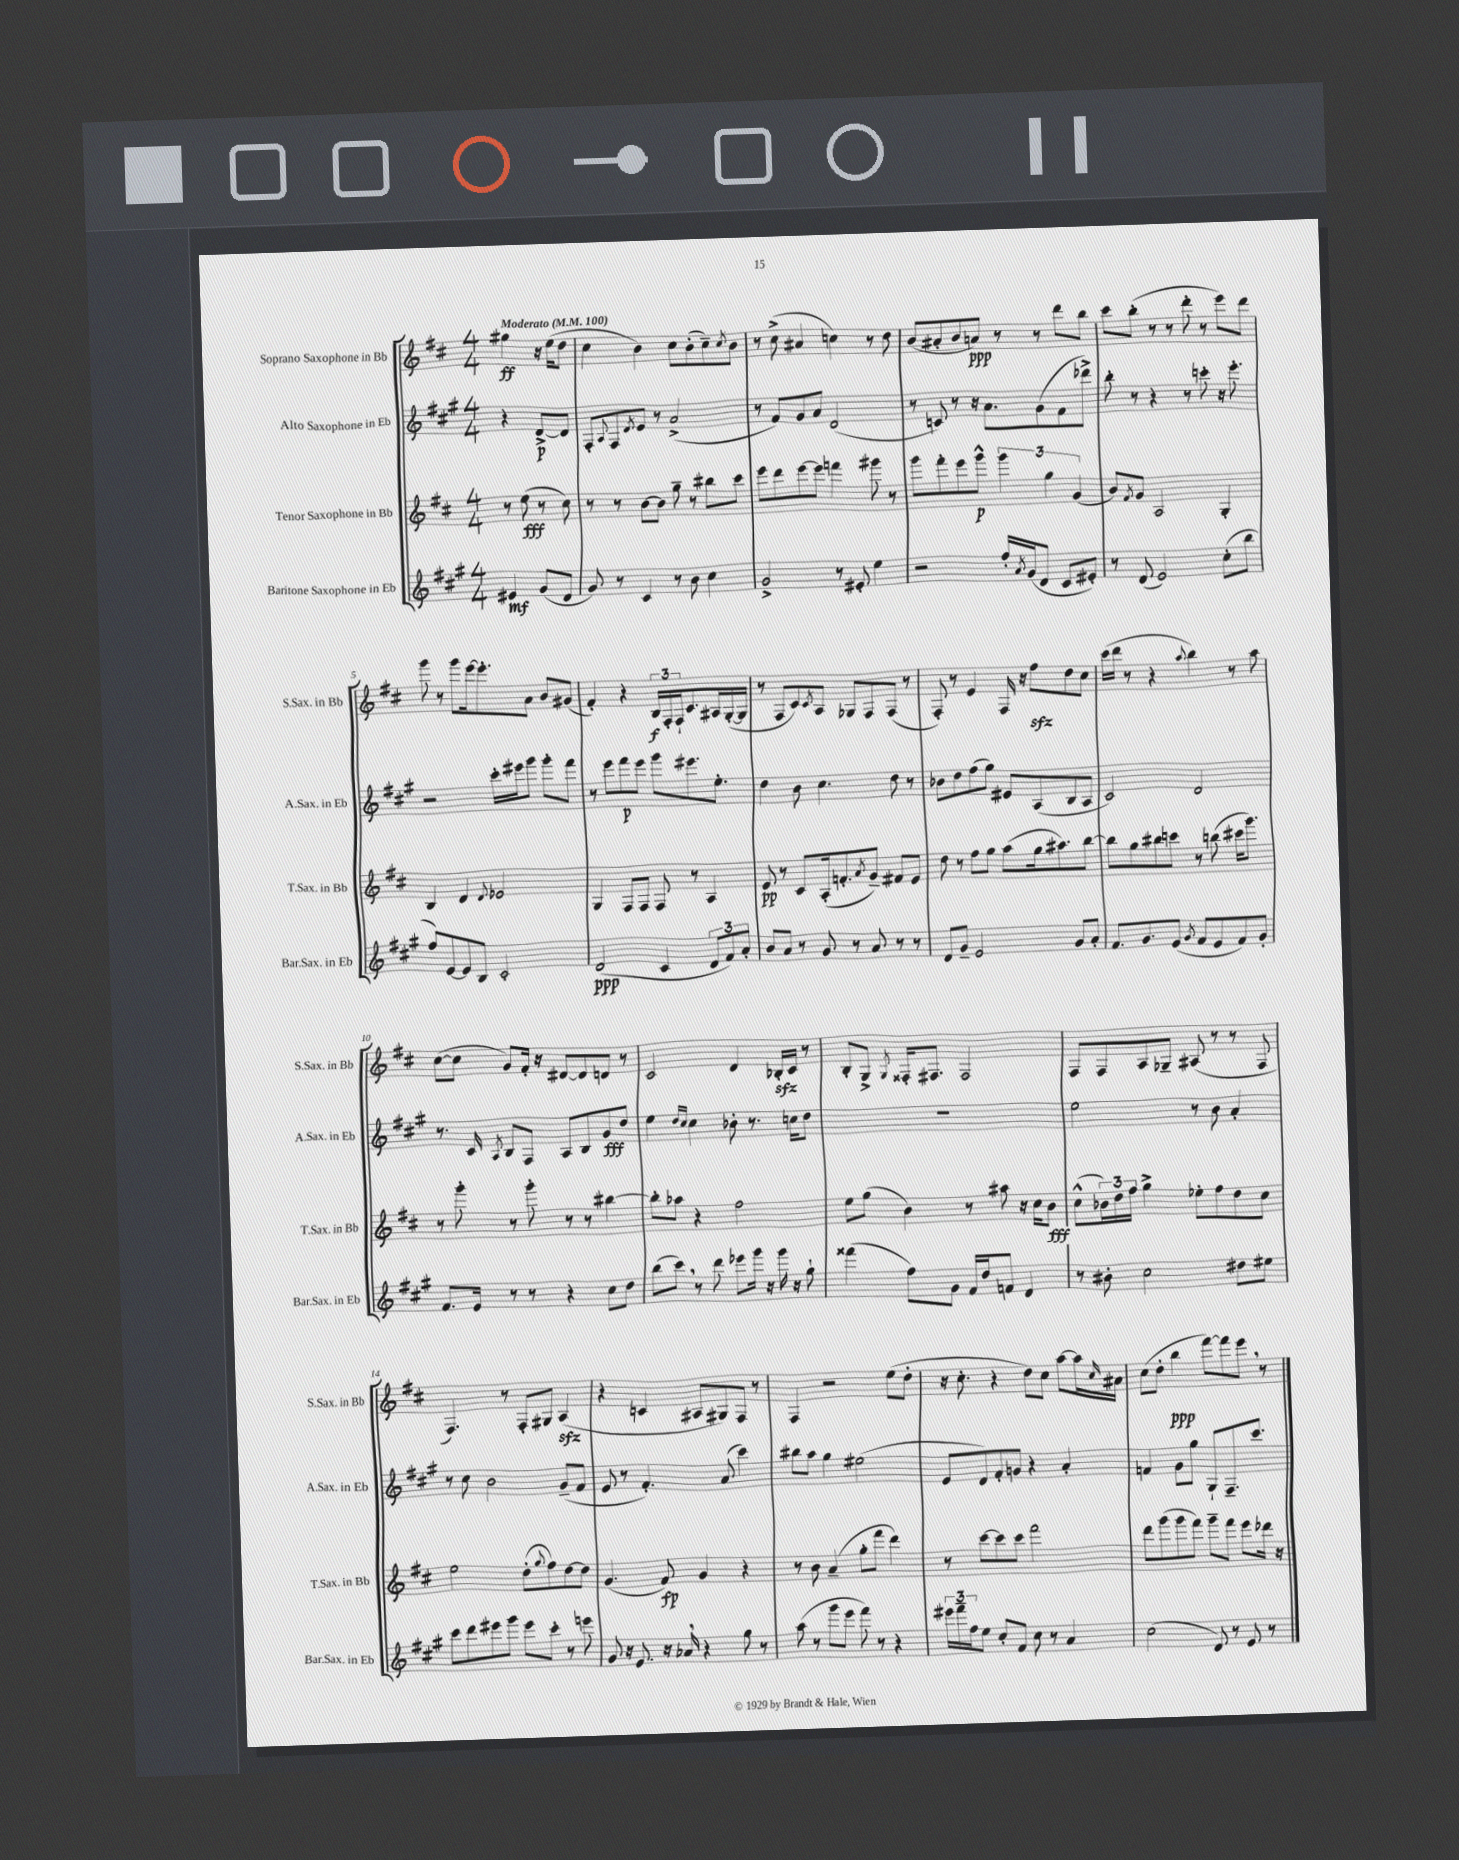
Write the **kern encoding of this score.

**kern	**kern	**kern	**kern
*staff4	*staff3	*staff2	*staff1
*clefG2	*clefG2	*clefG2	*clefG2
*k[f#c#g#]	*k[f#c#]	*k[f#c#g#]	*k[f#c#]
*M4/4	*M4/4	*M4/4	*M4/4
*MM100	*MM100	*MM100	*MM100
4e#/	8r	4r	4gg#\
.	(8ee\	.	.
(8g#/L	8r	[8d^/L	16r
.	.	.	(16ee\LK
8d/J	8cc#\)	8d/]J	8dd\J
=	=	=	=
8g#/)	8r	8F#'/L	4cc#\
.	.	8qqA/	.
8r	8r	8F#/	.
.	.	8qd/	.
4c#/	[8b\L	8e/J	4b\)
.	8b\]J	8r	.
8r	8gg~\	(2a^/	8cc#\L
8b\	8r	.	(8b'\
4cc#\	8bb#\L	.	8cc#~\)
.	.	.	8qcc#/
.	8ccc#\J	.	8b\J
=	=	=	=
2g#^/	8eee\L	8r	8r
.	8ddd\	8f#/L)	(8cc#^\
.	[8eee\	8g#/	4a#/
.	8eee\]J	8a/J	.
8r	4fff\	(2d/	4cc\)
8e#'/	.	.	.
4ee\	8ggg#\	.	8r
.	8r	.	8dd\
=	=	=	=
2r	8ggg\L	8r	(8b/L
.	8fff#'\	8c/)	8a#'/
.	8eee\	8r	8b/
.	8ggg^^\J	16r	8a/J)
.	.	8.a\L	.
16ff#'/LL	6ggg\	.	8r
8qa/	.	.	.
(16g#/J	.	.	.
8d/J	.	(8g#\	8r
.	6gg\	.	.
8c#/L	.	8f#\	8ddd\L
.	(6g/	.	.
8e#'/J)	.	8ddd-^\J)	8bb\J
=	=	=	=
8r	8b/L)	8bb'\	8ccc#\L
.	8qf#/	.	.
(8d/	8g/J	8r	(8bb'\J
2e/)	2A/	4r	8r
.	.	.	8r
.	.	8r	8ddd'\
.	.	8ccc'\	8r
(8cc#'\L	4G'/	16r	8eee\L)
.	.	8.eee'\	.
8bb\J	.	.	8ddd\J
=	=	=	=
8ff#/L)	4B/	2r	8ggg\
[8e/	.	.	8r
8e/]	4d/	.	8ggg\L
8B/J	.	.	[16eee\k
.	.	.	8.eee'\]
.	8qqd/	.	.
2c#'/	2e-/	16ccc#'\LL	.
.	.	16eee#\J	.
.	.	8ggg#\J	8a\J
.	.	8ggg#'\L	8b/L
.	.	8fff#\J	(8g#/J
=	=	=	=
(2d/	4G/	8r	4f#'/)
.	.	8eee\L	.
.	8F#/L	8fff#\	4r
.	8F#/J	8eee\J	.
4c#/	8F#/	8ggg#\L	24B/LL
.	.	.	24F#'/
.	.	.	24F#`/J
.	8r	8.eee#\	8.c#/
12d/L	4A/	.	.
.	.	8.ee'\J	16A#/L
12f#/)	.	.	.
.	.	.	([16G'/
12a'/J	.	.	.
.	.	.	16G/]JJ
=	=	=	=
8b/L	8e/	4dd\	8r
8a/J	8r	.	8F#/L
8r	8c#/L	8b\	8c#/)
.	.	.	8qc#/
8g#/	(16A'/k	4.cc#\	8A/J
.	8.f'/	.	.
8r	.	.	8G-/L
.	8qa/	.	.
8a/	8g~/J)	.	8F#/
8r	8f#/L	8dd\	(8F#/J
8r	8e/J	8r	8r
=	=	=	=
8d/L	8dd\	8b-\L	8F#'/)
8g#~/J	8r	8dd\	8r
2e/	8ff#\L	(8ff#\	4e/
.	8gg\J	8gg#\J)	.
.	(8aa\L	8e#/L	16F#/
.	.	.	16r
.	16gg\k	(8A/	8ff#\L
.	8.aa#\)	.	.
8g#/L	.	8B/	8dd\
8a'/J	[8bb\J	8A/J	8cc#\J
=	=	=	=
8.f#/L	8bb\]L	2c#/)	(16ccc#\LL
.	.	.	16ddd\JJ
.	8gg\	.	8r
8.g#/	.	.	.
.	8bb#\	.	4r
(8e/J	8ccc\J	.	.
8qg#/	.	.	8qqaa/
8f#/L	8r	2d/	4bb\)
8e/	(8bb\	.	.
8f#/)	16ccc#\LK	.	8r
.	8.ggg\J)	.	.
8g#'/J	.	.	8aa\
=	=	=	=
8.f#/L	8r	8.r	([8cc#\L
.	8ggg'\	.	8cc#\]J
16e/Jk	.	16c#/	.
.	.	8qA/	.
8r	8r	8B/L	8g/L)
8r	8ggg'\	8F#/J	16f#'/Jk
.	.	.	16r
4r	8r	8A/L	[8d#/L
.	8r	8B/	8d#/]
8cc#\L	[4bb#\	8g#/	8d/J
8dd\J	.	8dd/J	8r
=	=	=	=
(8bb\L	8bb#'\]L	4ee\	2c#/
8ccc#\J)	8aa-\J	.	.
.	.	16qqdd/LL	.
.	.	16qqcc#/JJ	.
8r	4r	4cc#\	.
8ddd\	.	.	.
8eee-\L	2ff#\	8b-'\	4d/
16ggg#\Jk	.	8.r	.
16r	.	.	.
16ggg#\	.	.	16B-'/LL
16r	.	16cc\LK	16c#/JJ
8gg#`\	.	8dd\J	8r
=	=	=	=
(4fff##\	8ee\L	1r	8B'/L
.	(8gg\J	.	8G^/J
.	.	.	8qG/
8ff#\L)	4b\)	.	16F##'/LK
.	.	.	8.F#/J
8g#\J	.	.	.
16f#/LL	8r	.	2F#/
16dd/J	.	.	.
8f/J	8aa#\	.	.
4d/	16r	.	.
.	16cc#\LK	.	.
.	8b\J	.	.
=	=	=	=
8r	(8cc#^^\L	2ee\	8F#/L
8b#'\	24b-\L)	.	8F#/
.	24dd\	.	.
.	24ff#\JJ	.	.
2cc#\	4gg^\	.	8A/
.	.	.	8G-~/J
.	8ee-'\L	8r	(8A#/
.	8ff#\	8b\	8r
8dd#\L	8dd\	4a'/	8r
8ee#\J	8cc#\J	.	8F#/
=	=	=	=
8ccc#\L	2ee\	8r	4.F#/)
8ddd\	.	8cc#\	.
8eee#\	.	2b\	.
8ggg#\J	.	.	8r
8eee#\L	(8dd'\L	.	8F#'/L
.	8qqgg/	.	.
8ccc#'\J	8ff#\)	.	8G#/J
8r	[8dd\	(8g#~/L	(4A/
8eee\	8dd\]J	8f#/J	.
=	=	=	=
8g#/	(4.g/	8e/	4r
16r	.	8r	.
8.e/	.	.	.
.	.	4.f#'/)	4c/
16r	8f#/)	.	.
16a-/	.	.	.
4r	4g/	.	8A#/L
.	.	(8a/	8G#/)
8gg#\	4r	4ccc#\)	8F#/J
8r	.	.	8r
=	=	=	=
(8aa\	8r	8bb#\L	4F#/
8r	8b\	8aa\J	.
8ggg#\L	(4a~/	4gg#\	2r
8eee\J	.	.	.
8fff#\)	8gg'\L	(2ee#\	.
8r	8fff#\J	.	.
4r	4ddd\)	.	(8ee\L
.	.	.	8dd'\J
=	=	=	=
24eee#\LL	8r	8e/L	16r
24fff#~\	.	.	.
.	.	.	8.cc#'\
24ff#\J	.	.	.
8ee\J	[8ccc#\L	8d/)	.
8cc#'/L	8ccc#\]	8f#'/	4r
8f#/J	8ccc#\J	8g/J	.
8cc#\	2fff#\	4r	8dd\L)
8r	.	.	8cc#\J
4a/	.	4a'/	[8aa\L
.	.	.	16aa\]L
.	.	.	16qqcc#/
.	.	.	16a#\JJ
=	=	=	=
(2cc#\	8ddd\L	4f/	(8cc#\L
.	(8ggg\	.	8dd'\J
.	8ggg\	8g#\L	4bb\
.	8fff#\J)	8gg#\J	.
8d/)	8ggg~\L	8G#`/L	[8fff#\L)
8r	8fff#\J	8.F#~/	8fff#\]
8e/	8eee\L	.	8eee\J
.	.	8.ccc#/J	.
8r	16ddd-\Jk	.	8r
.	16r	.	.
==	==	==	==
*-	*-	*-	*-
